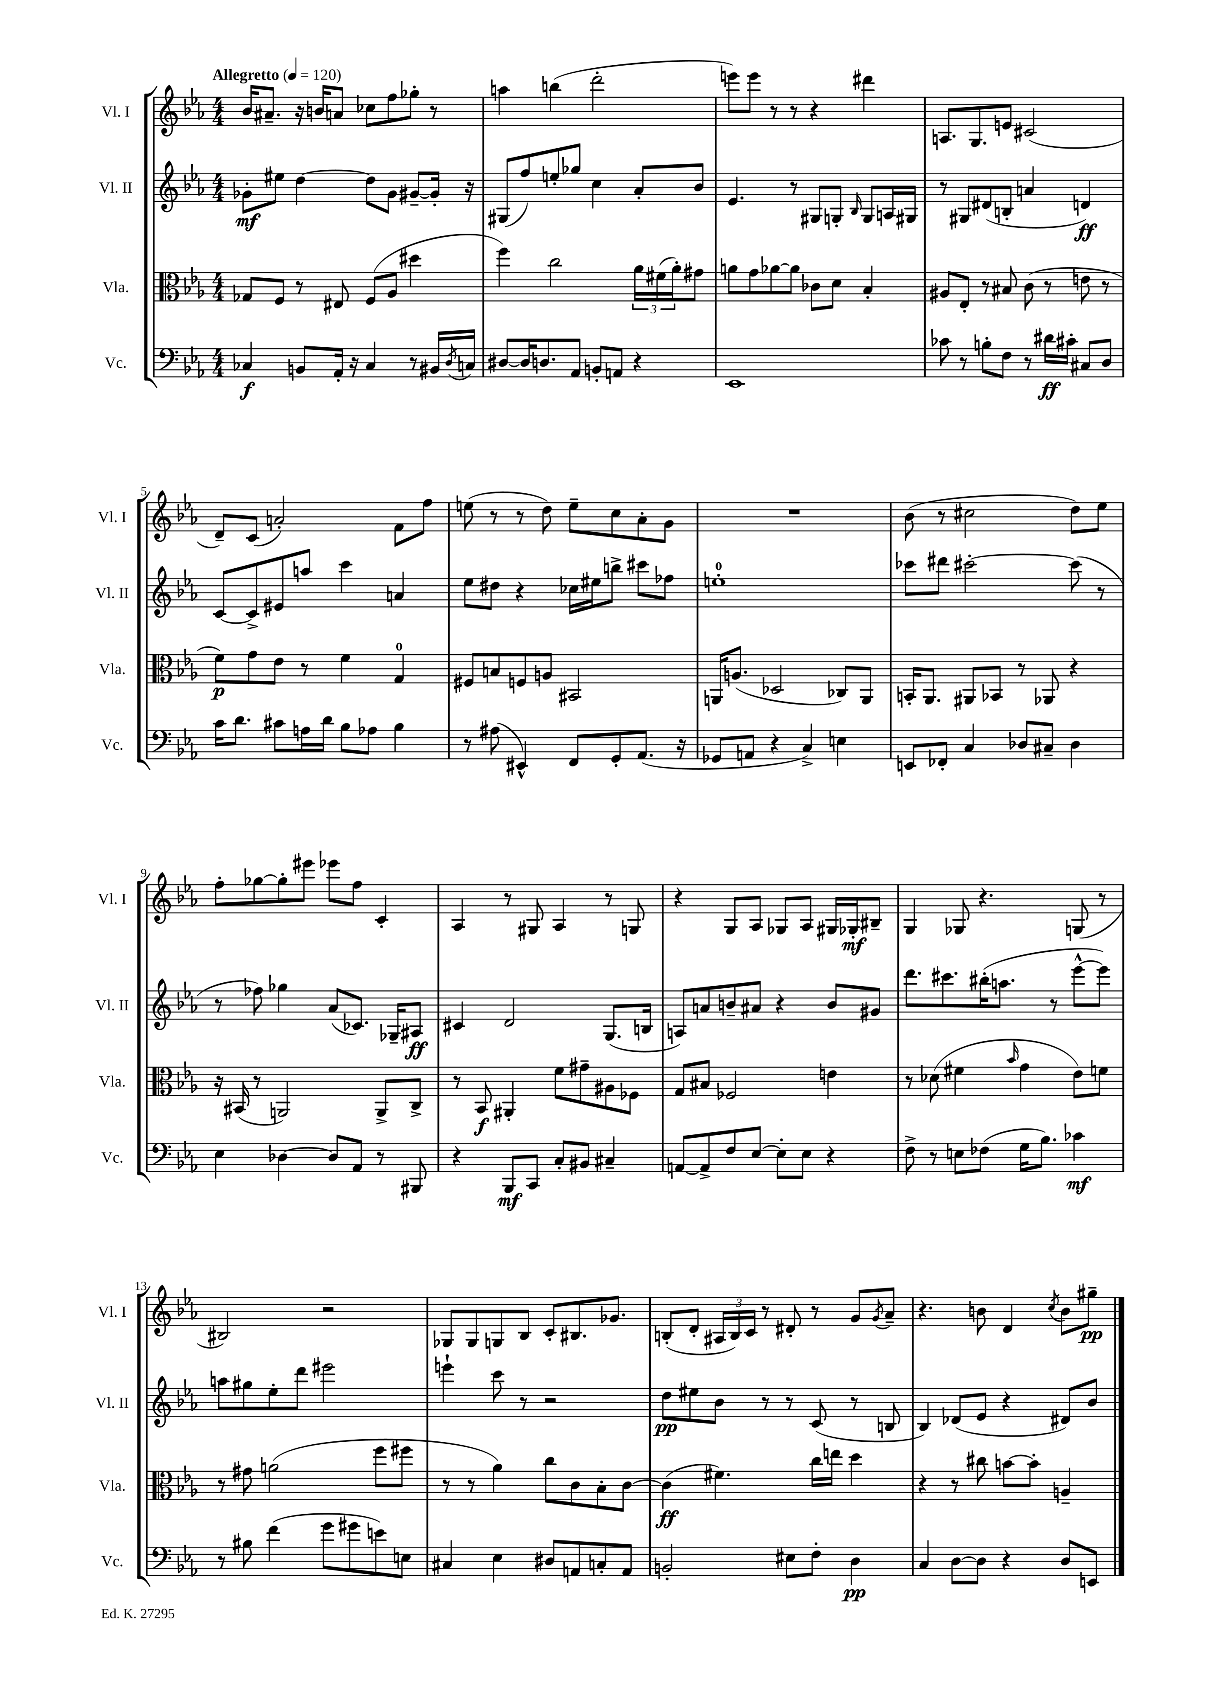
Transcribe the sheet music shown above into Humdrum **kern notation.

**kern	**kern	**kern	**kern
*staff4	*staff3	*staff2	*staff1
*clefF4	*clefC3	*clefG2	*clefG2
*k[b-e-a-]	*k[b-e-a-]	*k[b-e-a-]	*k[b-e-a-]
*M4/4	*M4/4	*M4/4	*M4/4
*MM120	*MM120	*MM120	*MM120
4C-	8G-	8g-'	16b-
.	.	.	8.a#~
.	8F	8ee#	.
8BB	8r	[4dd	16r
.	.	.	16b
16AA-'	8E#	.	8a
16r	.	.	.
4C-	(8F	8dd]	8cc-
.	8A-	8g-	8ff
8r	4dd#	[8g#~	8gg-'
16BB#	.	16g#']	8r
8qD	.	.	.
16C	.	16r	.
=	=	=	=
[8D#	4ff)	(8G#	4aa
16D#]	.	8ff)	.
8.D	.	.	.
.	2cc	8ee'	(4bb
8AA-	.	8gg-	.
8BB'	.	4cc	2ddd'
8AA	.	.	.
4r	24a-	8a-'	.
.	(24f#	.	.
.	24a-')	.	.
.	8g#	8b-	.
=	=	=	=
1EE-	8a	4.e-	8eee)
.	8g	.	8eee
.	[8a-	.	8r
.	8a-]	8r	8r
.	8c-	8G#	4r
.	8d	8G'	.
.	.	16qqB-	.
.	4B-'	8G	4ddd#
.	.	16A	.
.	.	16G#	.
=	=	=	=
8c-	8A#	8r	8.A
8r	8E-'	8G#	.
.	.	.	8.G
8B'	8r	(8d#	.
8F	8B#	8B'	8e
8r	(8c	4a	(2c#
16d#	8r	.	.
16c#'	.	.	.
8C#	8e	4d)	.
8D	8r	.	.
=	=	=	=
16c	8f)	[8c	8d~)
8.d	.	.	.
.	8g	8c^]	(8c
8c#	8e-	8e#	2a')
16A	8r	8aa	.
16d	.	.	.
8B-	4f	4ccc	.
8A-	.	.	.
4B-	4G	4a	8f
.	.	.	8ff
=	=	=	=
8r	8F#	8ee-	(8ee
(8A#	8B	8dd#	8r
4EE#^^)	8F	4r	8r
.	8A	.	8dd)
8FF	2BB#	16cc-	8ee~
.	.	16ee#	.
8GG'	.	8bb^	8cc
(8.AA-	.	8ccc#	8a-'
.	.	8ff-	8g
16r	.	.	.
=	=	=	=
8GG-	16AA	1ee'	1r
.	(8.A	.	.
8AA	.	.	.
4r	2D-	.	.
4C^)	.	.	.
4E	8C-)	.	.
.	8AA	.	.
=	=	=	=
8EE	16BB'	8ccc-	(8b-
.	8.AA-	.	.
8FF-'	.	8ddd#	8r
4C	8AA#	[2ccc#'	2cc#
.	8BB-	.	.
8D-	8r	.	.
8C#~	8AA-	.	.
4D-	4r	(8ccc#]	8dd)
.	.	8r	8ee-
=	=	=	=
4E-	16r	8r	8ff'
.	(16BB#	.	.
.	8r	8ff-)	[8gg-
[4D-	2AA)	4gg-	8gg-']
.	.	.	8eee#
8D-]	.	(8a-	8eee-
8AA-	.	8.c-)	8ff
8r	8AA^	.	4c'
.	.	16G-~	.
8BBB#	8C^	8A#	.
=	=	=	=
4r	8r	4c#	4A-
.	8BB-	.	.
8BBB-	4AA#'	2d	8r
8CC	.	.	8G#
8C'	8f	.	4A-
8BB#	8g#~	.	.
4C#~	8A#	(8.G	8r
.	8F-	.	8G
.	.	16B	.
=	=	=	=
[8AA	8G	8A)	4r
8AA^]	8B#	8a	.
8F	2F-	8b~	8G
[8E-	.	8a#	8A-
8E-']	.	4r	8G-
8E-	.	.	8A-
4r	4e	8b	16G#
.	.	.	16G-'
.	.	8g#	8B#~
=	=	=	=
8F^	8r	8.ddd	4G
8r	(8d-	.	.
.	.	8.ccc#	.
8E	4f#	.	8G-
(8F-	.	(16bb#'	4.r
.	.	8.aa	.
.	16qqb-	.	.
16G	4g	.	.
8.B-)	.	.	.
.	.	8r	.
4c-	8e-)	[8eee-^^	(8G
.	8f	8eee-])	8r
=	=	=	=
8r	8r	8aa	2B#)
8B#	8g#	8gg#	.
(4f	(2a	8ee-'	.
.	.	8ddd	.
8g	.	2eee#	2r
8g#	.	.	.
8e)	8ff	.	.
8E	8ff#	.	.
=	=	=	=
4C#	8r	4eee`	8G-
.	8r	.	8G-
4E-	4a-)	8ccc	8G
.	.	8r	8B-
8D#	8cc	2r	8c'
8AA	8c	.	8.B#
8C'	8B-'	.	.
.	.	.	8.g-
8AA	[8c	.	.
=	=	=	=
2BB'	(4c]	8dd	(8B'
.	.	8ee#	8d'
.	4.f#)	8b-	24A#
.	.	.	24B)
.	.	.	24c
.	.	8r	8r
8E#	.	8r	8d#'
8F'	16cc	(8c	8r
.	16ee	.	.
4D	4dd	8r	8g
.	.	.	8qg
.	.	8B	8a-~
=	=	=	=
4C	4r	4B-)	4.r
[8D	8r	(8d-	.
8D]	8cc#	8e-	8b
4r	[8b	4r	4d
.	8b']	.	.
.	.	.	8qcc
8D	4A~	8d#)	8b
8EE	.	8b-	8gg#~
==	==	==	==
*-	*-	*-	*-
